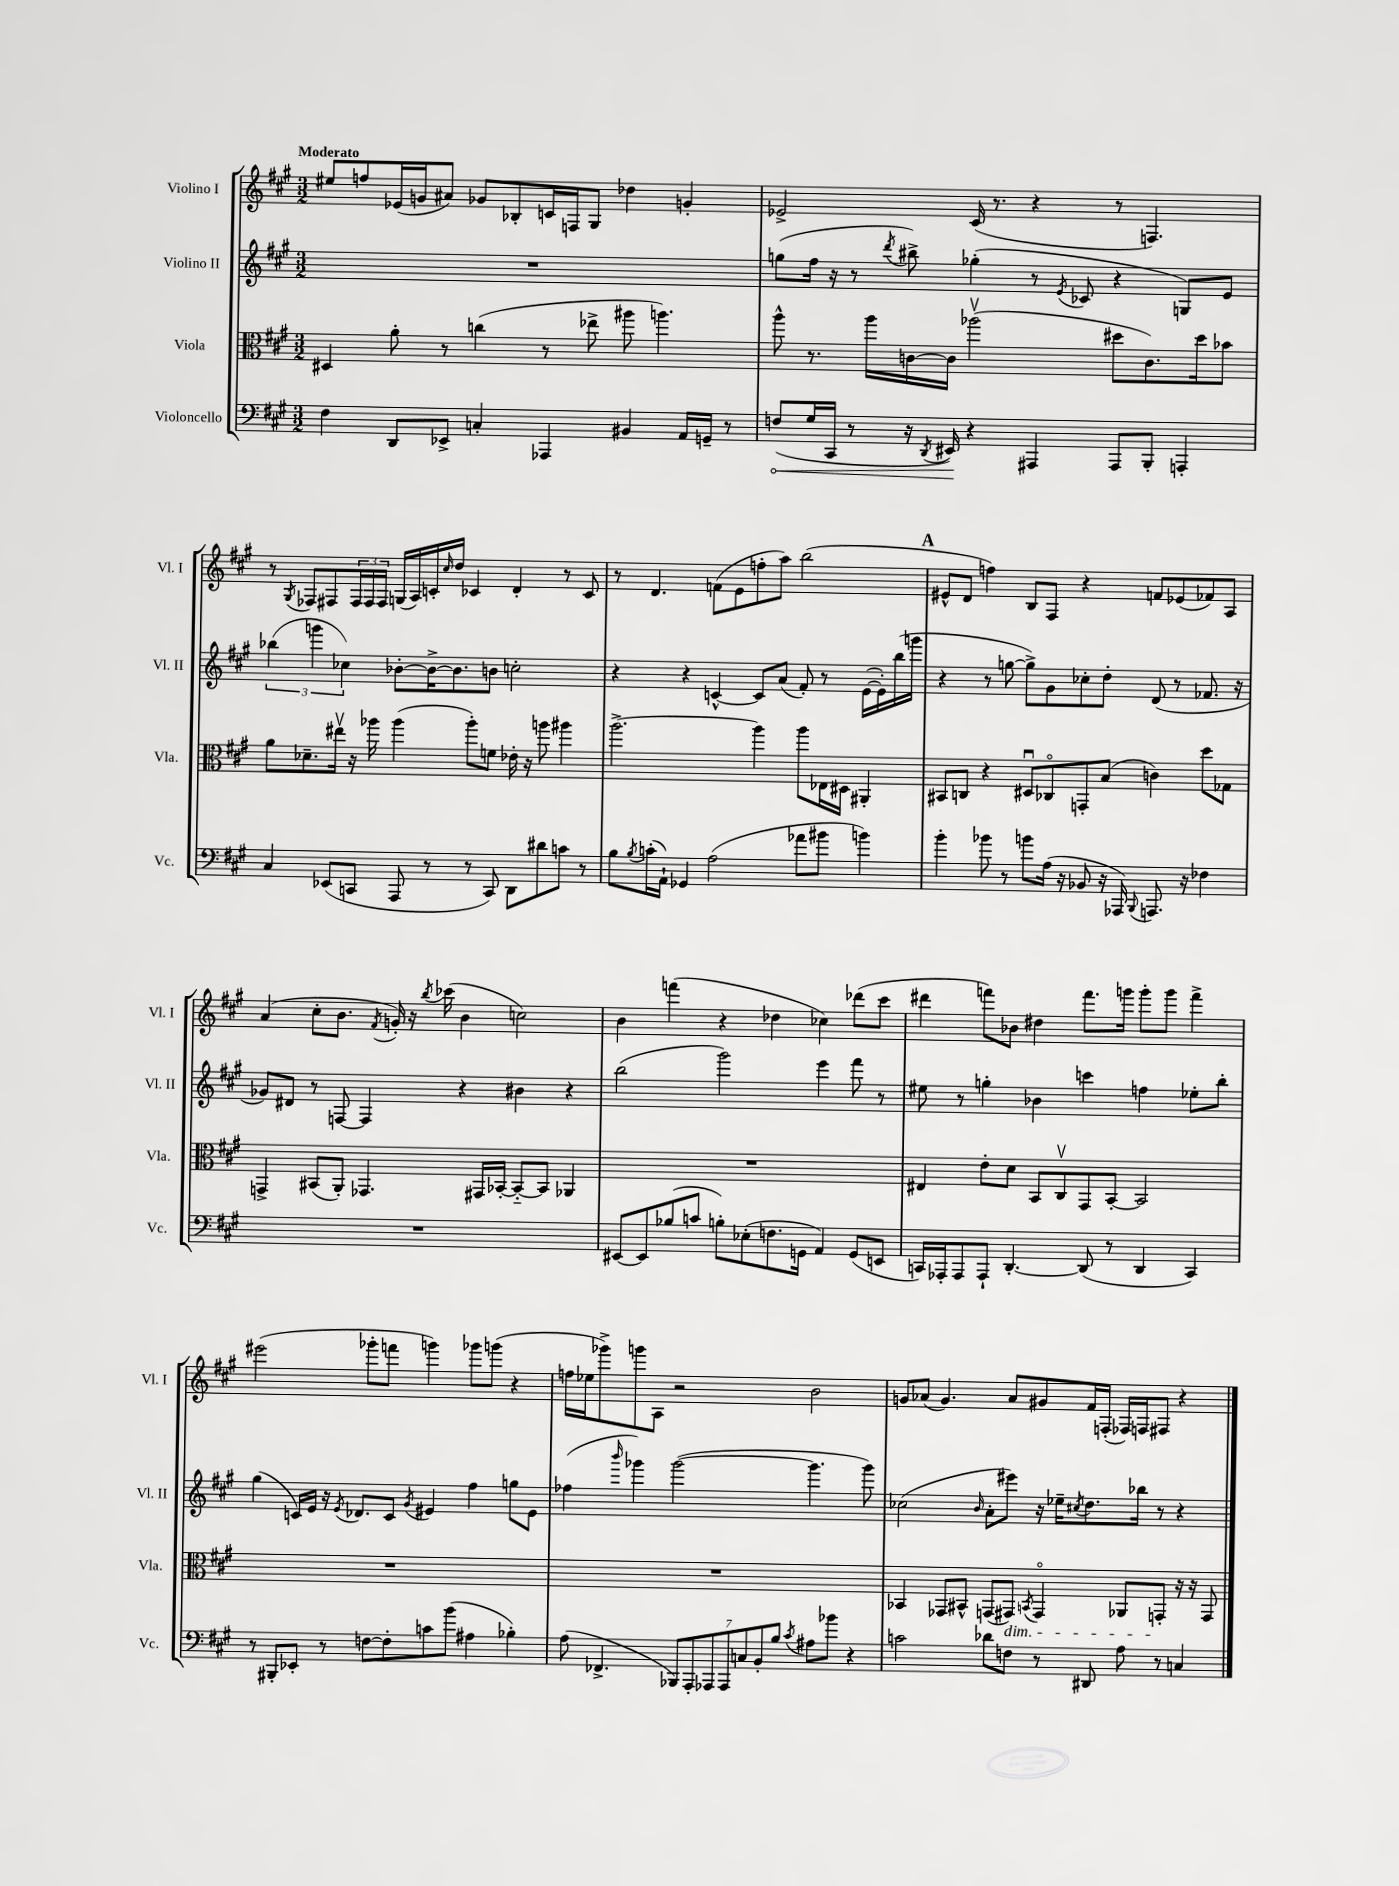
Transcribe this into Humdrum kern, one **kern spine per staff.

**kern	**kern	**kern	**kern
*staff4	*staff3	*staff2	*staff1
*clefF4	*clefC3	*clefG2	*clefG2
*k[f#c#g#]	*k[f#c#g#]	*k[f#c#g#]	*k[f#c#g#]
*M3/2	*M3/2	*M3/2	*M3/2
4F#	4D#	1.r	8ee#
.	.	.	8ff
8DD	8a'	.	(16e-
.	.	.	16g
8EE-^	8r	.	8a#)
4C'	(4cc	.	8g-
.	.	.	8B-'
4AAA-	8r	.	16c
.	.	.	16F
.	8ee-^	.	8G#
4BB#	8aa#	.	4dd-
.	4.aa)	.	.
16AA	.	.	4g'
16GG~	.	.	.
8r	.	.	.
=	=	=	=
(8F	8aa^^	(8gg	2e-^
16G#	8.r	16ff#	.
16CC#	.	16r	.
8r	.	8r	.
.	16aa	.	.
.	.	8qddd	.
16r	[16c	8bb#^)	.
8qDD	.	.	.
16EE#)	16c]	.	.
4r	(2aa-v	(4gg-'	(16c#
.	.	.	8.r
4AAA#	.	8r	4r
.	.	8qe	.
.	.	8c-	.
8AAA#	8dd#	4r	8r
8BBB'	8.c)	.	4.F)
4AAA'	.	8G)	.
.	16dd#	.	.
.	8b-	8e	.
=	=	=	=
4C#	8a	(6bb-	8r
.	.	.	8qG#
.	8.d-~	.	8F-
.	.	6ggg	.
(8EE-	.	.	8F#
.	16ee#v	.	.
.	.	6cc-)	.
8CC	16r	.	24F#
.	.	.	24F#
.	16aa-	.	.
.	.	.	24F#
8AAA	(4aa-	[8b-'	(16G
.	.	.	16A)
8r	.	16b-^_	16c'
.	.	.	16qqcc#
.	.	8.b-]	16dd
8r	8aa-')	.	4c-
8CC)	8f	8b	.
8DD	16e-'	2cc'	4d'
.	16r	.	.
8d#	8aa	.	.
8c	4aa#	.	8r
8r	.	.	8c-
=	=	=	=
8B	[2.aa^	4r	8r
8qB	.	.	.
(16c'	.	.	4.d
16AA`)	.	.	.
4GG-	.	4r	.
(2A	.	[4c^^	(8f
.	.	.	8e
.	4aa]	8c]	8ff'
.	.	(8a	8aa)
8a-	8aa	8f#')	(2bb
8b#	16E-	8r	.
.	16D#	.	.
4b)	4AA#'	([16e	.
.	.	16e'])	.
.	.	(16bb	.
.	.	16ggg	.
=	=	=	=
4b'	8BB#	4r	8e#^^
.	8C	.	8d
8b-	4r	8r	4ff)
8r	.	[8gg	.
8b	8D#u	8gg^])	8B
(16A	8C-o	8g#	8F#
16r	.	.	.
8BB-	8GG'	8cc-'	4r
16r	(8B	8dd'	.
16AAA-)	.	.	.
8qqBBB	.	.	.
8.AAA	4c)	(8d	8f
.	.	8r	(8e-
16r	.	.	.
4F-	8dd	8.f-	8f-)
.	8G-	.	8A
.	.	16r	.
=	=	=	=
1.r	4GG^	8g-)	(4a
.	.	8d#	.
.	(8BB#	8r	8cc#'
.	8AA')	[8F	8.b
.	4.GG-	4F]	.
.	.	.	8qf#
.	.	.	16g')
.	.	.	16r
.	.	.	8qbb
.	.	.	(16ccc-
.	.	4r	4b
.	16GG#	.	.
.	[16BB-'	.	.
.	8BB-'~_	4b#	2cc)
.	8BB-]	.	.
.	4AA-	4r	.
=	=	=	=
[8EE#	1.r	(2bb	4b
8EE#]	.	.	.
(8B-	.	.	(4fff
8c	.	.	.
8B')	.	2ggg#)	4r
(8E-'	.	.	.
8.F	.	.	4dd-
16GG	.	.	.
4AA)	.	4eee	4cc-)
(8GG	.	8fff#	(8ddd-
8EE	.	8r	8ccc#
=	=	=	=
16CC)	4E#	8ee#	4ddd#
16AAA-'	.	.	.
8AAA-	.	8r	.
8AAA-`	8e'	4gg'	8fff)
[4.DD'	8d	.	8b-
.	8BB	4b-	4dd#
.	8C#v	.	.
(8DD]	8GG#	4ccc	8.fff
8r	[8BB'	.	.
.	.	.	16ggg
4DD	2BB]	4ff	8ggg'
.	.	.	8ggg
4CC)	.	8ee-'	4fff^
.	.	8bb'	.
=	=	=	=
8r	1.r	(4gg#	(2eee#
8BBB#'	.	.	.
8EE-'	.	16c)	.
.	.	16e	.
8r	.	16r	.
.	.	8qe	.
.	.	8.d-	.
[8F	.	.	8ggg-'
8F']	.	8c	8fff
.	.	8qg#	.
8c	.	4e#	4ggg)
(8b	.	.	.
4A#	.	4ff#	8ggg-
.	.	.	(8ggg
4B-')	.	8gg	4r
.	.	8e#	.
=	=	=	=
(8A	1.r	(4ff-	16ff
.	.	.	16ee-
4.FF-^	.	.	8ggg-^)
.	.	16qqbbb	.
.	.	4ggg-)	8ggg
.	.	.	8A
14BBB-)	.	([2ggg-	2r
14AAA'	.	.	.
14AAA-	.	.	.
14AAA-	.	.	.
14C	.	.	.
14BB'	.	.	.
14B	.	.	.
8qc#	.	.	.
8A#	.	4.ggg-]	2b
8b-	.	.	.
4r	.	.	.
.	.	8ggg-)	.
=	=	=	=
2c	4BB-	(2cc-	8g
.	.	.	(8a-
.	8GG-	.	4.g)
.	8BB#^^	.	.
.	.	16qqb	.
8d-	(8GG	8a'	.
8F	8GG#)	8eee#)	8a-
.	8qBB	.	.
8r	4GG#o	16r	8g#
.	.	16ee-~	.
.	.	8qcc#	.
8DD#	.	8.dd	16f#
.	.	.	(16F'
8A	8AA-	.	16F-)
.	.	16bb-	16F
8r	8GG'	8r	8F#
4C	16r	4r	4r
.	16r	.	.
.	8GG	.	.
==	==	==	==
*-	*-	*-	*-
